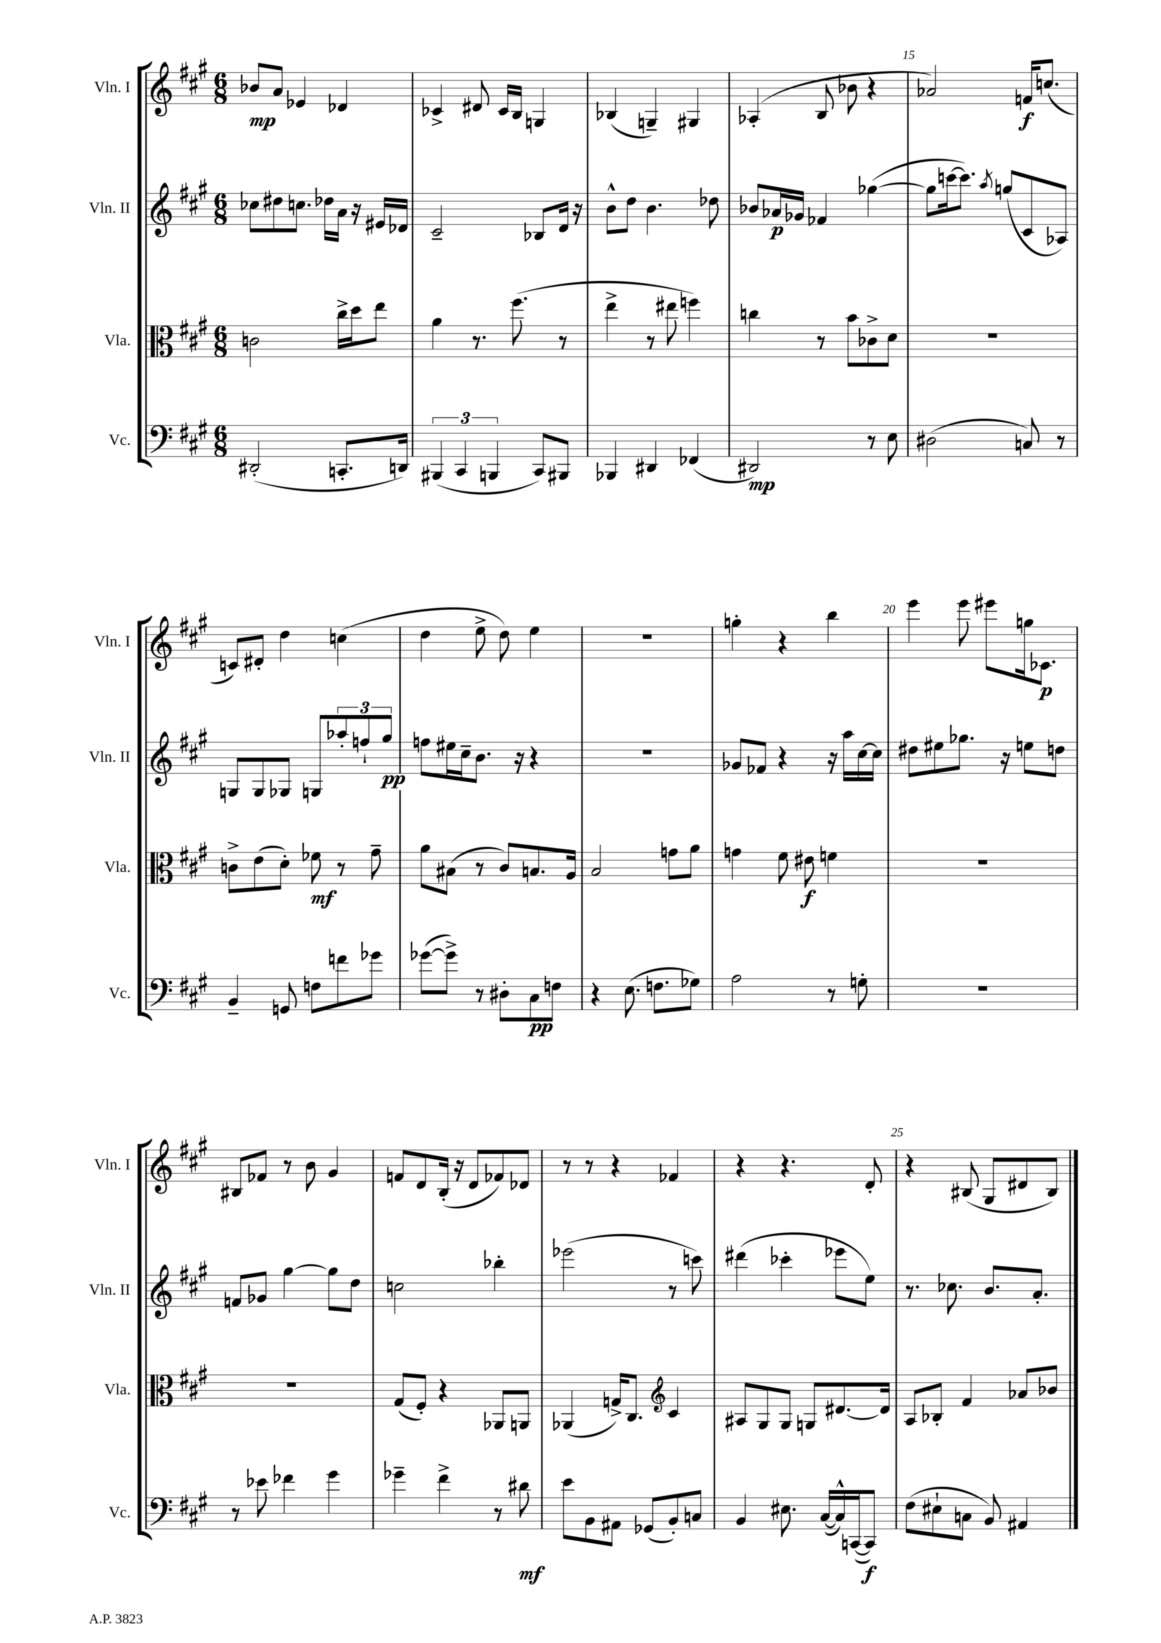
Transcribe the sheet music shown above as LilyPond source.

<<
\new StaffGroup <<
\new Staff = "s0" \with { instrumentName = "Vln. I" shortInstrumentName = "Vln. I" } {
    \clef treble \key a \major \numericTimeSignature \time 6/8
    bes'8\mp a'8 ees'4 des'4 |
    ces'4-> dis'8 ces'16 b16 g4 |
    bes4( g4--) gis4 |
    aes4-.( b8 bes'8 r4 |
    aes'2) f'16\f c''8.( |
    c'8) dis'8-. d''4 c''4( |
    d''4 e''8-> d''8) e''4 |
    R2. |
    g''4-. r4 b''4 |
    e'''4 e'''8 eis'''8 g''16 ces'8.\p |
    bis8 fes'8 r8 b'8 gis'4 |
    f'8 d'8 b16-.( r16 d'8 fes'8) des'8 |
    r8 r8 r4 fes'4 |
    r4 r4. d'8-. |
    r4 bis8( gis8 dis'8 bis8) \bar "|." |
}
\new Staff = "s1" \with { instrumentName = "Vln. II" shortInstrumentName = "Vln. II" } {
    \clef treble \key a \major \numericTimeSignature \time 6/8
    ces''8 dis''8 c''8. des''16 a'16 r16 eis'16 des'16 |
    cis'2-- bes8 d'16 r16 |
    b'8-^ d''8 b'4. des''8 |
    bes'8 aes'16\p ges'16 fes'4 ges''4~( |
    ges''8 c'''16~ c'''8.) \acciaccatura { a''8 } g''8( cis'8 aes8) |
    g8 g8 ges8 g8 \tuplet 3/2 { aes''8-. f''8-! gis''8\pp } |
    f''8 eis''16 cis''16-- b'8. r16 r4 |
    R2. |
    ges'8 fes'8 r4 r16 a''16 cis''16~ cis''16 |
    dis''8 eis''8 ges''8. r16 e''8 d''8 |
    f'8 ges'8 gis''4~ gis''8 d''8 |
    c''2 bes''4-. |
    ees'''2( r8 c'''8) |
    dis'''4( ces'''4-. ees'''8 e''8) |
    r8. ces''8. b'8. a'8.-. \bar "|." |
}
\new Staff = "s2" \with { instrumentName = "Vla." shortInstrumentName = "Vla." } {
    \clef alto \key a \major \numericTimeSignature \time 6/8
    c'2 cis''16-> d''16 e''8 |
    a'4 r8. fis''8.( r8 |
    e''4-> r8 eis''8 f''4) |
    c''4 r8 b'8 ces'8-> d'8 |
    R2. |
    c'8-> e'8( d'8-.) fes'8\mf r8 gis'8-- |
    a'8 bis8( r8 cis'8) b8. a16 |
    b2 g'8 a'8 |
    g'4 fis'8 eis'8\f f'4 |
    R2. |
    R2. |
    gis8( fis8-.) r4 aes,8 a,8 |
    aes,4( g16->) cis8. \clef treble cis'4 |
    ais8 gis8 gis8 g8 dis'8.~ dis'16 |
    a8 bes8-. fis'4 aes'8 bes'8 \bar "|." |
}
\new Staff = "s3" \with { instrumentName = "Vc." shortInstrumentName = "Vc." } {
    \clef bass \key a \major \numericTimeSignature \time 6/8
    dis,2-.( c,8.-. d,16) |
    \tuplet 3/2 { bis,,4( cis,4 b,,4 } cis,8) bis,,8 |
    bes,,4 dis,4 fes,4( |
    dis,2\mp) r8 e8 |
    dis2( c8) r8 |
    b,4-- g,8 f8 f'8 ges'8 |
    ges'8~( ges'8->) r8 dis8-. cis8\pp f8 |
    r4 e8.( f8. ges8) |
    a2 r8 g8-. |
    R2. |
    r8 ees'8 fes'4 gis'4 |
    ges'4-- fis'4-> r8 dis'8\mf |
    e'8 b,8 ais,8 ges,8( b,8-.) c8 |
    b,4 eis8. cis16~( cis16-^) c,16~( c,8\f) |
    fis8( eis8-! c8 b,8) ais,4 \bar "|." |
}
>>
>>
\layout { \context { \Score currentBarNumber = #11 \override BarNumber.break-visibility = ##(#f #t #t) barNumberVisibility = #(every-nth-bar-number-visible 5) } }
